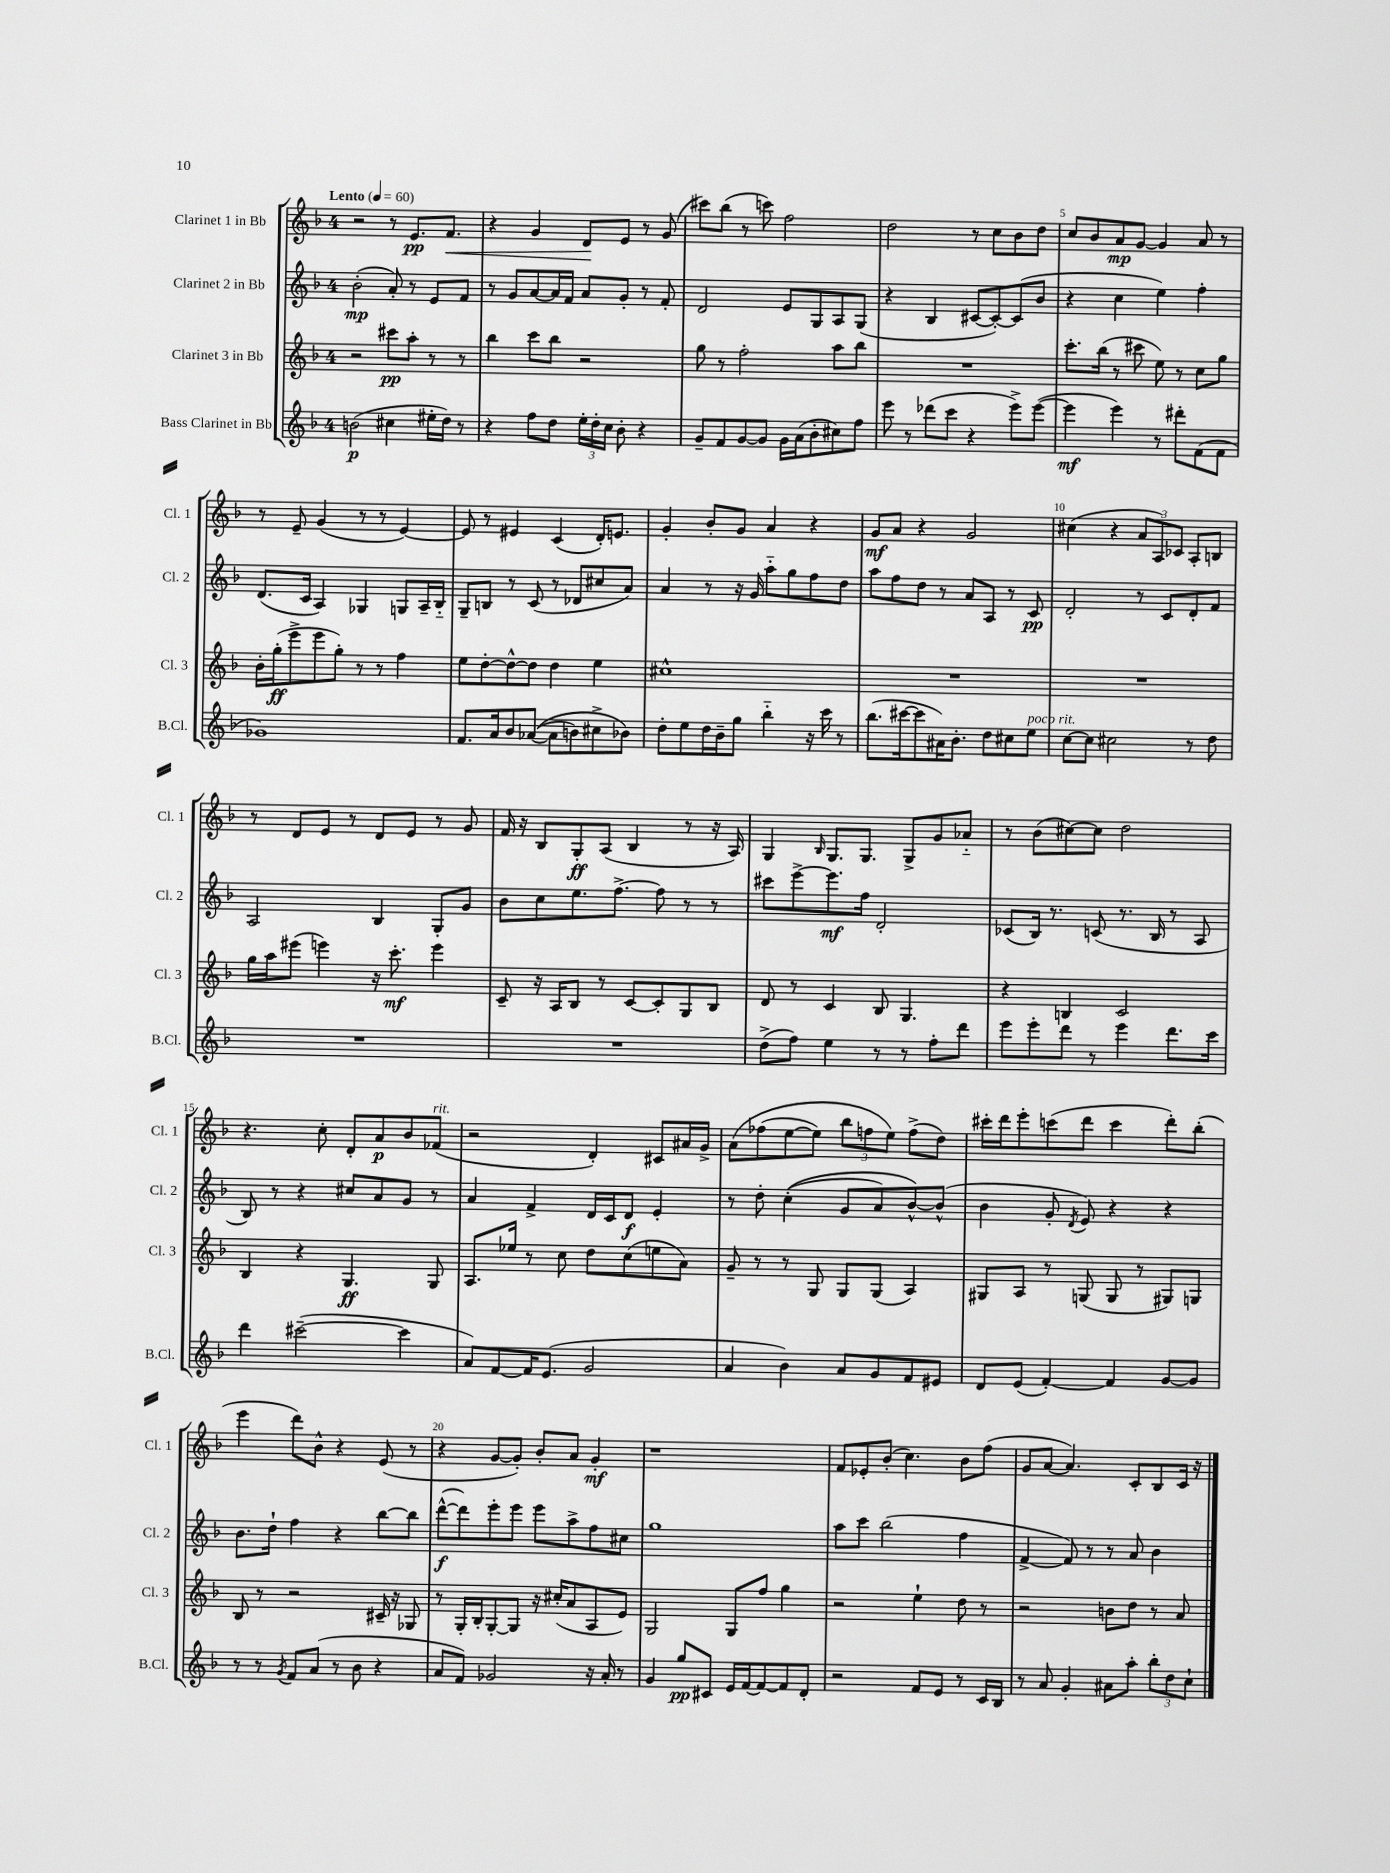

**kern	**kern	**kern	**kern
*staff4	*staff3	*staff2	*staff1
*clefG2	*clefG2	*clefG2	*clefG2
*k[b-]	*k[b-]	*k[b-]	*k[b-]
*M4/4	*M4/4	*M4/4	*M4/4
*MM60	*MM60	*MM60	*MM60
(2b\	2r	(2b-'\	2r
4cc#\	8ccc#\L	8a'/)	8r
.	8aa'\J	8r	8.e/L
16ee#'\LL	8r	8e/L	.
16dd\JJ)	.	.	8.f/J
8r	8r	8f/J	.
=	=	=	=
4r	4bb-\	8r	4r
.	.	8g/L	.
8ff\L	8ccc\L	[8a/	4g/
8dd\J	8bb-\J	16a/]L	.
.	.	16f/JJ	.
24ee'\LL	2r	8a/L	8d/L
24dd'\	.	.	.
24cc\JJ	.	.	.
8b-'\	.	8g'/J	8e/J
4r	.	8r	8r
.	.	8f'/	(8g/
=	=	=	=
8g~/L	8gg\	2d/	8ccc#\L)
8f/	8r	.	(8bb-\J
[8g/	2ff'\	.	8r
8g/]J	.	.	8ccc\)
16g\LL	.	8e/L	2ff\
(16a\J	.	.	.
8b-'\	.	8G/	.
8cc#\)	8aa\L	8A/	.
8ff\J	8bb-\J	(8G/J	.
=	=	=	=
8eee\	1r	4r	2dd\
8r	.	.	.
(8ddd-\L	.	4B-/	.
8ccc\J	.	.	.
4r	.	[8c#/L	8r
.	.	8c#'/_)	8cc\L
8eee^\L)	.	(8c#/]	8b-\
([8eee\J	.	8b-/J	8dd\J
=	=	=	=
4eee\]	8.ccc'\L	4r	8cc/L
.	.	.	8b-/
.	(16bb-\Jk	.	.
4eee\)	8r	4cc\	8a/
.	8ccc#\	.	[8g/J
8r	8ee\)	4ee\)	4g/]
8ddd#'\L	8r	.	.
(8f\	8cc\L	4ff'\	8a/
8f\J	8gg\J	.	8r
=	=	=	=
1g-)	16b-'\LL	(8.d/L	8r
.	(16gg'\J	.	.
.	8eee^\	.	8e~/
.	.	16c/Jk	.
.	8eee\	4A/)	(4g/
.	8gg'\J)	.	.
.	8r	4G-/	8r
.	8r	.	8r
.	4ff\	8G/L	[4e/)
.	.	16A~/L	.
.	.	16B-'~/JJ	.
=	=	=	=
8.f/L	8ee\L	8G~/L	8e/]
.	[8dd'\	8B/J	8r
16a/k	.	.	.
8b-/	8dd^^\_	8r	4e#/
&(([8a-/J	8dd\]J	(8c/	.
8a-\]L	4dd\	8r	(4c/
8b\)	.	8d-/L	.
8cc#^\	4ee\	8cc#/	16d'/LK)
.	.	.	8.e/J
8b-\J&)	.	8a/J)	.
=	=	=	=
8dd'\L	1cc#^^	4a/	4g'/
8ee\	.	.	.
16dd\L	.	8r	8b-'/L
16b-~\J	.	.	.
8gg\J	.	16r	8g/J
.	.	16g/	.
4bb-'~\	.	8aa'~\L	4a/
.	.	8gg\	.
16r	.	8ff\	4r
16ccc\	.	.	.
8r	.	8dd\J	.
=	=	=	=
(8.bb-\L	1r	8aa\L	8g/L
.	.	8ff\	8a/J
[16ccc#\k	.	.	.
8ccc#\]	.	8dd\J	4r
16a#\K)	.	8r	.
8.b-'\J	.	.	.
.	.	8a/L	2g/
8dd\L	.	8A/J	.
8cc#\	.	8r	.
8ee\J	.	8c/	.
=	=	=	=
[8cc\L	1r	2d'/	(4cc#\
8cc\]J	.	.	.
2cc#\	.	.	4r
.	.	8r	12a/L
.	.	.	12A/)
.	.	8c/L	.
.	.	.	12c-/J
8r	.	8d'/	8A'/L
8dd\	.	8f/J	8B/J
=	=	=	=
1r	16gg\LL	2A/	8r
.	16aa\J	.	.
.	(8eee#\J	.	8d/L
.	4eee\)	.	8e/J
.	.	.	8r
.	16r	4B-/	8d/L
.	8.ccc'\	.	.
.	.	.	8e/J
.	4eee\	8G'/L	8r
.	.	8g/J	8g/
=	=	=	=
1r	8c~/	8b-\L	16f/
.	.	.	16r
.	16r	8cc\	8B-/L
.	16A/LK	.	.
.	8B-/J	8.ee\	8G'/
.	8r	.	(8A/J
.	.	[8.ff^\J	.
.	[8c/L	.	4B-/
.	8c'/]	8ff\]	.
.	8G/	8r	8r
.	8B-/J	8r	16r
.	.	.	16A/)
=	=	=	=
(8dd^\L	8d/	8ccc#\L	4G/
8ff\J)	8r	[8eee^\	.
.	.	.	16qqB-/
4ee\	4c/	8.eee\]	8.G/L
.	.	16ff\Jk	8.G/J
8r	8B-/	2d'/	.
8r	4.G/	.	8G^/L
8ff'\L	.	.	8g/
8ddd\J	.	.	8a-'~/J
=	=	=	=
8eee\L	4r	(8c-/L	8r
8eee'\	.	16B-/Jk)	(8b-\L
.	.	8.r	.
8ddd\J	4B/	.	[8cc#\)
8r	.	(8c/	8cc#\]J
4eee\	2c/	8.r	2dd\
.	.	16B-/	.
8.ddd\L	.	8r	.
.	.	8A/	.
16ccc\Jk	.	.	.
=	=	=	=
4ddd\	4B-/	8B-/)	4.r
.	.	8r	.
([2ccc#~\	4r	4r	.
.	.	.	8cc'\
.	4.G/	8cc#/L	8d'/L
.	.	8a/	8a/
4ccc#\]	.	8g/J	8b-/
.	8G/	8r	(8f-/J
=	=	=	=
8a/L)	8.A/L	4a/	2r
[8f/	.	.	.
.	16ee-/Jk	.	.
16f/]K	8r	4f^/	.
(8.e/J	.	.	.
.	8cc\	.	.
2g/	8dd\L	16d/LL	4d'/)
.	.	16c/J	.
.	(8cc\	8d/J	.
.	8ee\	4e'/	8c#/L
.	8a\J)	.	16a#/L
.	.	.	16g^/JJ
=	=	=	=
4a/	8g~/	8r	&(8a\L
.	8r	8dd'\	(8ff-\
4b-\)	8r	&((4cc'\	[8ee\
.	8G/	.	8ee\]J)
8a/L	8G/L	8g/L	12bb-\L
.	.	.	12ff\
8g/	(8G/J	8a/)	.
.	.	.	12ee\J&)
8f/	4A/)	[8b-^^/&)	(8ff^\L
8e#/J	.	(8b-^^/]J	8dd\J)
=	=	=	=
8d/L	8G#/L	4b-\	16ccc#'\LL
.	.	.	16ddd\J
(8e/J	8A/J	.	8eee'\
[4f'/)	8r	8g'/	(8ccc\
.	.	8qd/	.
.	(8G/	8e/)	8ddd\J
4f/]	8G/	4r	4ccc\
.	8r	.	.
[8g/L	8G#/L)	4r	8ddd'\L)
8g/]J	8G/J	.	(8bb-'\J
=	=	=	=
8r	8B-/	8.b-\L	4eee\
8r	8r	.	.
.	.	16dd`\Jk	.
8qg/	.	.	.
8f/L	2r	4ff\	8ddd\L)
(8a/J	.	.	8b-^^\J
8r	.	4r	4r
8b-\	.	.	.
4r	16c#~/	[8bb-\L	(8e/
.	16r	.	.
.	8G-/	8bb-\]J	8r
=	=	=	=
8a/L	8r	([8ddd^^\L	4r
8f/J)	16G'/LL	8ddd\])	.
.	16B-'/J	.	.
2g-/	[8G'/	8eee'\	[8g/L
.	8G/]J	8eee\J	8g'/]J)
.	16r	8eee\L	8b-'/L
.	(16cc#'/LK	.	.
.	8a/	8aa^\	8a/J
16r	8A/	8ff\	4g'/
16a'/	.	.	.
8r	8e/J)	8cc#\J	.
=	=	=	=
4g/	2G/	1gg	1r
8gg/L	.	.	.
8c#/J	.	.	.
16e/LL	8G/L	.	.
[16f/J	.	.	.
8f/_	8ff/J	.	.
8f/]	4gg\	.	.
8d'/J	.	.	.
=	=	=	=
2r	2r	8aa\L	8f/L
.	.	8ccc\J	8e-'/
.	.	(2bb-\	(8b-'/J
.	.	.	4.cc\)
8f/L	4ee`\	.	.
8e/J	.	.	.
8r	8dd\	4ff\	8b-\L
16c/LL	8r	.	(8ff\J
16B-/JJ	.	.	.
=	=	=	=
8r	2r	[4f^/	8g/L
8a/	.	.	[8a/J
4g'/	.	8f/])	4.a/])
.	.	8r	.
8a#\L	8b\L	8r	.
8aa'\J	8dd\J	8a/	8c'/L
12bb-'\L	8r	4b-\	8B-/
12dd\	.	.	.
.	8a/	.	16c/Jk
12cc`\J	.	.	.
.	.	.	16r
==	==	==	==
*-	*-	*-	*-
